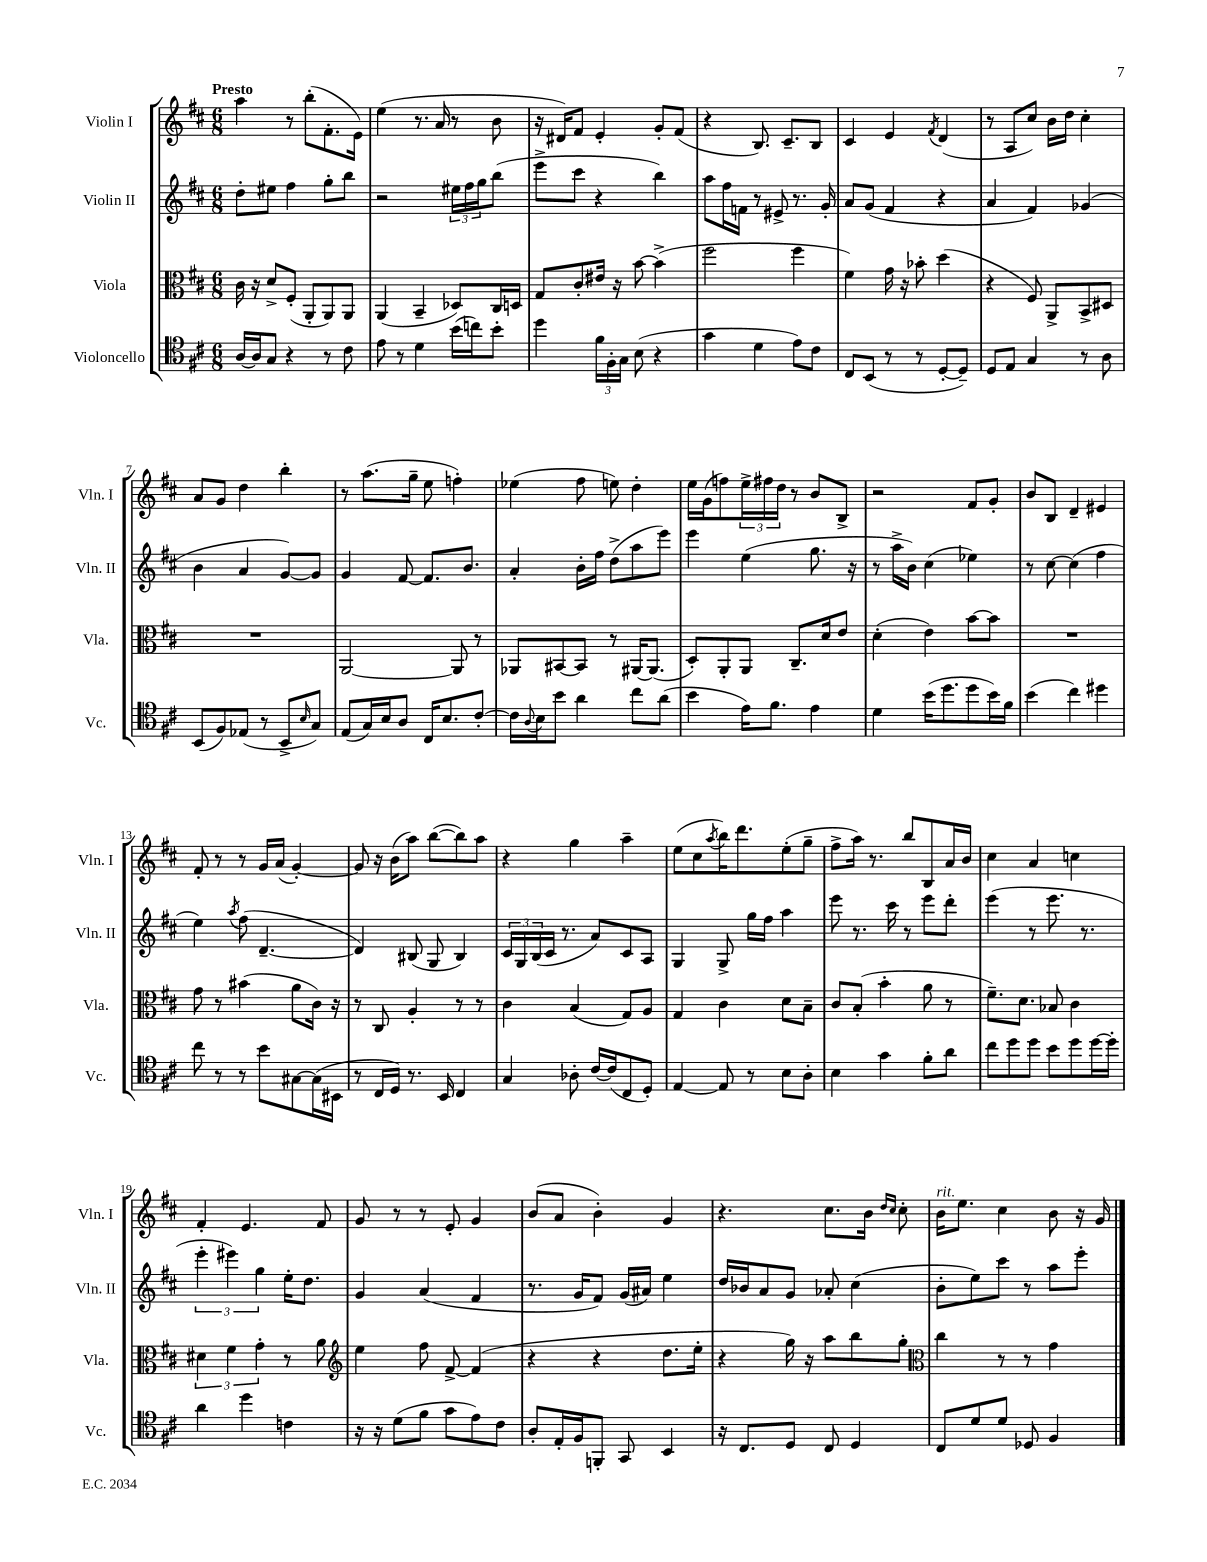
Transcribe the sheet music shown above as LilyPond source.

<<
\new StaffGroup <<
\new Staff = "s0" \with { instrumentName = "Violin I" shortInstrumentName = "Vln. I" } {
    \clef treble \key d \major \numericTimeSignature \time 6/8 \tempo "Presto"
    a''4 r8 b''8-.( fis'8.-. e'16) |
    e''4( r8. a'16 r8 b'8 |
    r16 dis'16) fis'8 e'4-. g'8-. fis'8( |
    r4 b8.) cis'8.-- b8 |
    cis'4 e'4 \acciaccatura { fis'8 } d'4( |
    r8 a8 cis''8) b'16 d''16 cis''4-. |
    a'8 g'8 d''4 b''4-. |
    r8 a''8.( g''16-- e''8 f''4-.) |
    ees''4( fis''8 e''8) d''4-. |
    e''16 g'16( f''8) \tuplet 3/2 { e''16-> fis''16 d''16 } r8 b'8 b8-> |
    r2 fis'8 g'8-. |
    b'8 b8 d'4-- eis'4 |
    fis'8-. r8 r8 g'16 a'16( g'4~-.) |
    g'8 r16 b'16( a''8) b''8~( b''8) a''8 |
    r4 g''4 a''4-- |
    e''8( cis''8 \acciaccatura { a''8 } b''16) d'''8. e''8-.( g''8-- |
    fis''8-> a''16) r8. b''8 b8 a'16 b'16 |
    cis''4 a'4 c''4 |
    fis'4-. e'4. fis'8 |
    g'8 r8 r8 e'8-. g'4 |
    b'8( a'8 b'4-.) g'4 |
    r4. cis''8. b'16 \grace { d''16 cis''16 } cis''8-. |
    b'16^\markup { \italic "rit." } e''8. cis''4 b'8 r16 g'16 \bar "|." |
}
\new Staff = "s1" \with { instrumentName = "Violin II" shortInstrumentName = "Vln. II" } {
    \clef treble \key d \major \numericTimeSignature \time 6/8
    d''8-. eis''8 fis''4 g''8-. b''8 |
    r2 \tuplet 3/2 { eis''16 fis''16 g''16 } b''8( |
    e'''8-> cis'''8 r4 b''4) |
    a''8 fis''16 f'16 r8 eis'8-> r8. g'16-. |
    a'8 g'8( fis'4 r4 |
    a'4 fis'4) ges'4( |
    b'4 a'4 g'8~) g'8 |
    g'4 fis'8~ fis'8. b'8. |
    a'4-. b'16-. fis''16 d''8->( a''8 e'''8) |
    e'''4 e''4( g''8. r16 |
    r8 a''16-> b'16) cis''4( ees''4) |
    r8 cis''8~ cis''4( fis''4 |
    e''4) \acciaccatura { a''8 } fis''8( d'4.~-- |
    d'4) bis8( g8 bis4) |
    \tuplet 3/2 { cis'16 g16 b16( } cis'16 r8. a'8) cis'8 a8 |
    g4 g8-> g''16 fis''16 a''4 |
    e'''8 r8. cis'''16 r8 e'''8 d'''8-. |
    e'''4( r8 e'''8. r8. |
    \tuplet 3/2 { e'''4-. eis'''4) g''4 } e''16-. d''8. |
    g'4 a'4( fis'4 |
    r8. g'16 fis'8) g'16( ais'16) e''4 |
    d''16 bes'16 a'8 g'8 aes'8-. cis''4( |
    b'8-. e''8) cis'''8 r8 a''8 e'''8-. \bar "|." |
}
\new Staff = "s2" \with { instrumentName = "Viola" shortInstrumentName = "Vla." } {
    \clef alto \key d \major \numericTimeSignature \time 6/8
    cis'16 r16 d'8-> fis8-.( a,8-. a,8) a,8 |
    a,4( b,4-- des8) cis16 d16 |
    g8 cis'8-. eis'16 r16 b'8~ b'4->( |
    fis''2 fis''4 |
    fis'4) g'16 r16 bes'8-. d''4( |
    r4 fis8) a,8-> b,8-> dis8 |
    R2. |
    a,2~ a,8 r8 |
    aes,8 bis,8~ bis,8 r8 ais,16~ ais,8.( |
    d8-.) a,8-. a,8 cis8.-- d'16 e'8 |
    d'4-.( e'4) b'8~ b'8 |
    R2. |
    g'8 r8 bis'4( a'8 cis'16) r16 |
    r8 cis8 a4-. r8 r8 |
    cis'4 b4( g8) a8 |
    g4 cis'4 d'8 b8-- |
    cis'8 b8-.( b'4-. a'8 r8 |
    fis'8.--) d'8. bes8 cis'4 |
    \tuplet 3/2 { dis'4 fis'4 g'4-. } r8 a'8 |
    \clef treble e''4 fis''8 fis'8~-> fis'4( |
    r4 r4 d''8. e''16-. |
    r4 g''16) r16 a''8 b''8 g''8-. |
    \clef alto cis''4 r8 r8 g'4 \bar "|." |
}
\new Staff = "s3" \with { instrumentName = "Violoncello" shortInstrumentName = "Vc." } {
    \clef tenor \key d \major \numericTimeSignature \time 6/8
    a16~ a16 g8 r4 r8 cis'8 |
    e'8 r8 d'4 b'16( c''16) b'8-. |
    d''4 \tuplet 3/2 { fis'16 fis16-. g16 } b8( r4 |
    g'4 d'4 e'8) cis'8 |
    cis8 b,8( r8 r8 d8~-. d8--) |
    d8 e8 g4 r8 a8 |
    b,8( fis8) ees8( r8 b,8-> \grace { b16 } g8) |
    e8( g16) b16 a8 cis16 b8. cis'8~-. |
    cis'16 \appoggiatura { a8 } b16 b'8 a'4 cis''8 a'8( |
    b'4 e'16) fis'8. e'4 |
    d'4 b'16( d''8. d''8 b'16) fis'16 |
    b'4( cis''4) dis''4 |
    cis''8 r8 r8 b'8 gis8~ gis16( bis,16 |
    r8 cis16 d16) r8. b,16 cis4 |
    g4 aes8-. cis'16~ cis'16( cis8 d8-.) |
    e4~ e8 r8 b8 a8-. |
    b4 g'4 fis'8-. a'8 |
    cis''8 d''8 d''8 b'8 d''8 d''16~ d''16-. |
    a'4 d''4 c'4 |
    r16 r16 d'8( fis'8 g'8 e'8) cis'8 |
    a8-. e16-. fis16 f,8-. g,8 b,4 |
    r16 cis8. d8 cis8 d4 |
    cis8 d'8 d'8 des8 fis4 \bar "|." |
}
>>
>>
